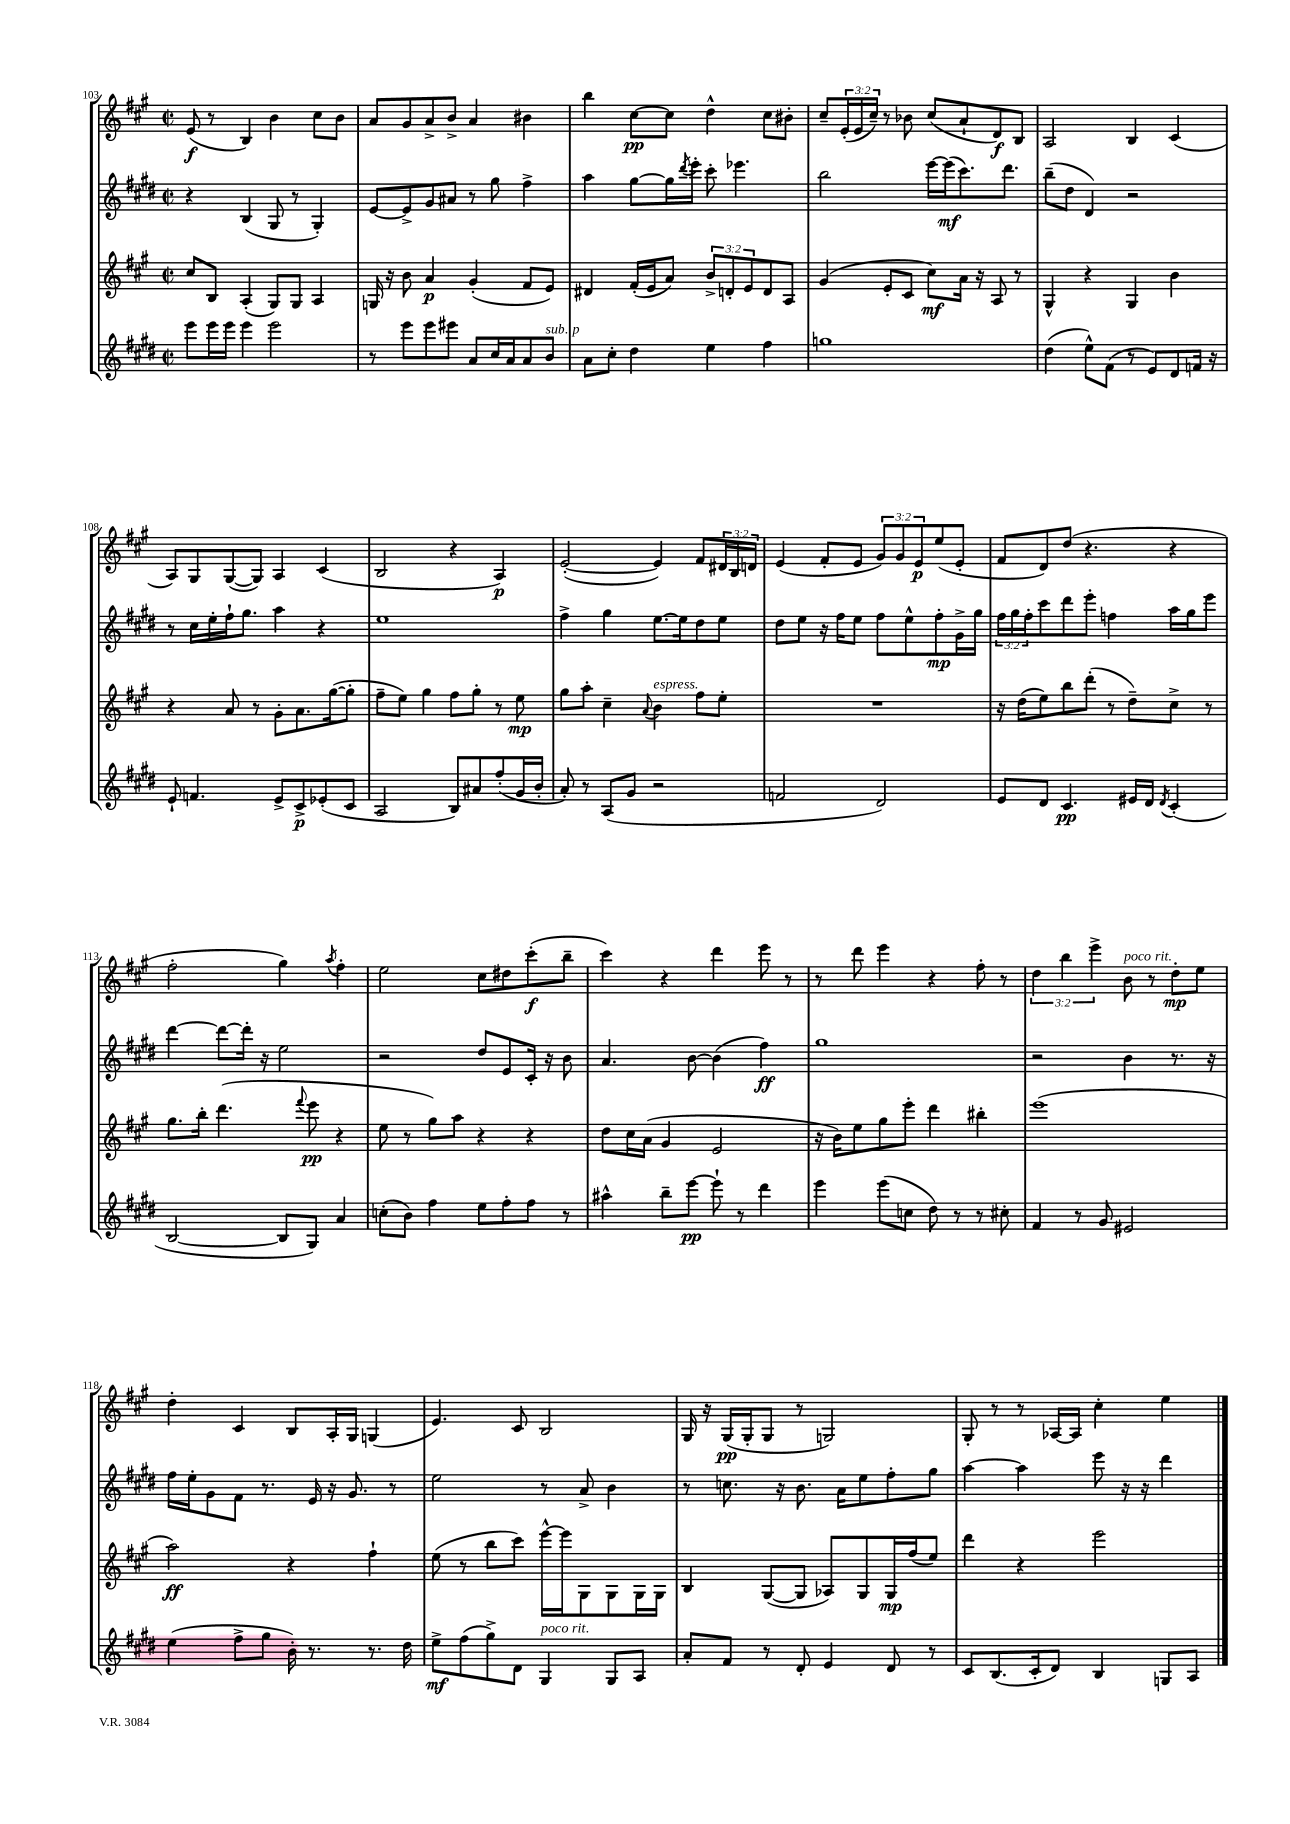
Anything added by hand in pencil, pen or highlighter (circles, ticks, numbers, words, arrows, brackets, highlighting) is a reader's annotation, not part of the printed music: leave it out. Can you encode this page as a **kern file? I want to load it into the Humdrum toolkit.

**kern	**dynam	**kern	**dynam	**kern	**dynam	**kern	**dynam
*part4	*part4	*part3	*part3	*part2	*part2	*part1	*part1
*staff4	*staff4	*staff3	*staff3	*staff2	*staff2	*staff1	*staff1
*clefG2	*	*clefG2	*	*clefG2	*	*clefG2	*
*k[f#c#g#d#]	*	*k[f#c#g#]	*	*k[f#c#g#d#]	*	*k[f#c#g#]	*
*M2/2	*	*M2/2	*	*M2/2	*	*M2/2	*
*met(c|)	*	*met(c|)	*	*met(c|)	*	*met(c|)	*
=103	=103	=103	=103	=103	=103	=103	=103
8eee\L	.	8cc#/L	.	4r	.	(8e/	f
16eee\L	.	8B/J	.	.	.	8r	.
16eee\JJ	.	.	.	.	.	.	.
4eee\	.	(4A'/	.	(4B/	.	4B/)	.
2eee\	.	8G#/L)	.	8G#/	.	4b\	.
.	.	8G#/J	.	8r	.	.	.
.	.	4A/	.	4G#'/)	.	8cc#\L	.
.	.	.	.	.	.	8b\J	.
=104	=104	=104	=104	=104	=104	=104	=104
8r	.	16Gn/	.	[8e/L	.	8a/L	.
.	.	16r	.	.	.	.	.
8eee\L	.	8b\	.	8e^/]	.	8g#/	.
8eee\	.	4a/	p	8g#/	.	8a^/	.
8eee#X\J	.	.	.	8a#X/J	.	8b^/J	.
8a/L	.	(4g#'/	.	8r	.	4a/	.
16cc#/L	.	.	.	8gg#\	.	.	.
16a/J	.	.	.	.	.	.	.
8a/	.	8f#/L	.	4ff#^\	.	4b#X\	.
!LO:TX:a:i:t=sub. p	!	!	!	!	!	!	!
8b/J	.	8e/J)	.	.	.	.	.
=105	=105	=105	=105	=105	=105	=105	=105
8a\L	.	4d#X/	.	4aa\	.	4bb\	.
8cc#'\J	.	.	.	.	.	.	.
4dd#\	.	(16f#'/LL	.	[8gg#\L	.	[8cc#\L	pp
.	.	16e/J	.	.	.	.	.
.	.	8a/J)	.	16gg#\L]	.	8cc#\J]	.
.	.	.	.	8qddd#/	.	.	.
.	.	.	.	16eee'\JJ	.	.	.
4ee\	.	12b^/L	.	8ccc#'\	.	4dd^^\	.
.	.	12dn'/	.	.	.	.	.
.	.	.	.	4.eee-X\	.	.	.
.	.	12e/	.	.	.	.	.
4ff#\	.	8d/	.	.	.	8cc#\L	.
.	.	8A/J	.	.	.	8b#X'\J	.
=106	=106	=106	=106	=106	=106	=106	=106
1ggn	.	(4g#/	.	2bb\	.	8cc#~/L	.
.	.	.	.	.	.	(24e'/L	.
.	.	.	.	.	.	24e/	.
.	.	.	.	.	.	24cc#~/JJ)	.
.	.	8e'/L	.	.	.	8r	.
.	.	8c#/J	.	.	.	8b-X\	.
.	.	8cc#\L)	mf	[16eee\LL	.	(8cc#/L	.
.	.	.	.	(16eee\J]	mf	.	.
.	.	16a\Jk	.	8.ccc#\)	.	8a`/	.
.	.	16r	.	.	.	.	.
.	.	8A/	.	.	.	8d/)	f
.	.	.	.	8.ddd#\J	.	.	.
.	.	8r	.	.	.	8B/J	.
=107	=107	=107	=107	=107	=107	=107	=107
(4dd#\	.	4G#^^/	.	(8bb~\L	.	2A/	.
.	.	.	.	8dd#\J	.	.	.
8ee^^\L)	.	4r	.	4d#/)	.	.	.
(8f#\J	.	.	.	.	.	.	.
8r	.	4G#/	.	2r	.	4B/	.
8e/L)	.	.	.	.	.	.	.
8d#/	.	4b\	.	.	.	(4c#/	.
16fn/Jk	.	.	.	.	.	.	.
16r	.	.	.	.	.	.	.
!!LO:LB:g=z
=108	=108	=108	=108	=108	=108	=108	=108
8e`/	.	4r	.	8r	.	8A/L)	.
4.fn/	.	.	.	16cc#\LL	.	8G#/	.
.	.	.	.	16ee'\	.	.	.
.	.	8a/	.	16ff#`\J	.	([8G#/	.
.	.	.	.	8.gg#\J	.	.	.
.	.	8r	.	.	.	8G#/J])	.
8e^/L	.	8g#'\L	.	4aa\	.	4A/	.
8c#^/	p	8.a\	.	.	.	.	.
(8e-X'/	.	.	.	4r	.	(4c#/	.
.	.	([16gg#\k	.	.	.	.	.
8c#/J	.	8gg#'\J]	.	.	.	.	.
=109	=109	=109	=109	=109	=109	=109	=109
2A/	.	8ff#~\L	.	1ee	.	2B/	.
.	.	8ee\J)	.	.	.	.	.
.	.	4gg#\	.	.	.	.	.
8B/L)	.	8ff#\L	.	.	.	4r	.
8a#X/	.	8gg#'\J	.	.	.	.	.
(8ff#'/	.	8r	.	.	.	4A/)	p
16g#/L	.	8ee\	mp	.	.	.	.
16b'/JJ	.	.	.	.	.	.	.
=110	=110	=110	=110	=110	=110	=110	=110
8a'/)	.	8gg#\L	.	4ff#^\	.	([2e'/	.
8r	.	8aa'\J	.	.	.	.	.
(8A/L	.	4cc#~\	.	4gg#\	.	.	.
8g#/J	.	.	.	.	.	.	.
.	.	8qqa/	.	.	.	.	.
!	!	!LO:TX:a:i:t=espress.	!	!	!	!	!
2r	.	4b\	.	[8.ee\L	.	4e/])	.
.	.	.	.	16ee\k]	.	.	.
.	.	8ff#\L	.	8dd#\	.	8f#/L	.
.	.	8ee'\J	.	8ee\J	.	24d#X/L	.
.	.	.	.	.	.	24B/	.
.	.	.	.	.	.	24dn/JJ	.
=111	=111	=111	=111	=111	=111	=111	=111
2fn/	.	1r	.	8dd#\L	.	(4e/	.
.	.	.	.	8ee\J	.	.	.
.	.	.	.	16r	.	8f#'/L	.
.	.	.	.	16ff#\KL	.	.	.
.	.	.	.	8ee\J	.	8e/J	.
2d#/)	.	.	.	8ff#\L	.	12g#/L)	.
.	.	.	.	.	.	12g#/	.
.	.	.	.	8ee^^\	.	.	.
.	.	.	.	.	.	12e/	p
.	.	.	.	8ff#'\	mp	(8ee/	.
.	.	.	.	16g#^\L	.	8e'/J	.
.	.	.	.	16gg#\JJ	.	.	.
=112	=112	=112	=112	=112	=112	=112	=112
8e/L	.	16r	.	24ff#\LL	.	8f#/L	.
.	.	.	.	24gg#\	.	.	.
.	.	(16dd\KL	.	.	.	.	.
.	.	.	.	24ff#'\J	.	.	.
8d#/J	.	8ee\)	.	8ccc#\	.	8d/)	.
4.c#/	pp	8bb\	.	8ddd#\	.	(8dd/J	.
.	.	(8ddd'\J	.	8eee'\J	.	4.r	.
.	.	8r	.	4ffn\	.	.	.
16e#X/LL	.	8dd~\L)	.	.	.	.	.
16d#/JJ	.	.	.	.	.	.	.
8qd#/	.	.	.	.	.	.	.
(4c#'/	.	8cc#^\J	.	16aa\LL	.	4r	.
.	.	.	.	16gg#\J	.	.	.
.	.	8r	.	8eee\J	.	.	.
!!LO:LB:g=z
=113	=113	=113	=113	=113	=113	=113	=113
[2B/	.	8.gg#\L	.	[4ddd#\	.	2ff#'\	.
.	.	16bb'\Jk	.	.	.	.	.
.	.	(4.ddd\	.	8ddd#\L_	.	.	.
.	.	.	.	16ddd#'\Jk]	.	.	.
.	.	.	.	16r	.	.	.
8B/L]	.	.	.	2ee\	.	4gg#\)	.
.	.	8qqfff#/	.	.	.	.	.
8G#/J)	.	8eee\	pp	.	.	.	.
.	.	.	.	.	.	8qaa/	.
4a/	.	4r	.	.	.	4ff#'\	.
=114	=114	=114	=114	=114	=114	=114	=114
(8ccn'\L	.	8ee\	.	2r	.	2ee\	.
8b\J)	.	8r	.	.	.	.	.
4ff#\	.	8gg#\L)	.	.	.	.	.
.	.	8aa\J	.	.	.	.	.
8ee\L	.	4r	.	8dd#/L	.	8cc#\L	.
8ff#'\	.	.	.	8e/	.	8dd#X\	.
8ff#\J	.	4r	.	16c#'/Jk	.	(8ccc#'\	f
.	.	.	.	16r	.	.	.
8r	.	.	.	8b\	.	8bb~\J	.
=115	=115	=115	=115	=115	=115	=115	=115
4aa#X^^\	.	8dd\L	.	4.a/	.	4ccc#\)	.
.	.	16cc#\L	.	.	.	.	.
.	.	(16a\JJ	.	.	.	.	.
8bb~\L	.	4g#/	.	.	.	4r	.
[8eee\J	pp	.	.	[8b\	.	.	.
8eee`\]	.	2e/	.	(4b\]	.	4ddd\	.
8r	.	.	.	.	.	.	.
4ddd#\	.	.	.	4ff#\)	ff	8eee\	.
.	.	.	.	.	.	8r	.
=116	=116	=116	=116	=116	=116	=116	=116
4eee\	.	16r	.	1gg#	.	8r	.
.	.	16b\KL)	.	.	.	.	.
.	.	8ee\	.	.	.	8ddd\	.
(8eee\L	.	8gg#\	.	.	.	4eee\	.
8ccn\J	.	8eee'\J	.	.	.	.	.
8dd#\)	.	4ddd\	.	.	.	4r	.
8r	.	.	.	.	.	.	.
8r	.	4bb#X'\	.	.	.	8ff#'\	.
8cc#X'\	.	.	.	.	.	8r	.
=117	=117	=117	=117	=117	=117	=117	=117
4f#/	.	(1eee	.	2r	.	6dd\	.
.	.	.	.	.	.	6bb\	.
8r	.	.	.	.	.	.	.
.	.	.	.	.	.	6eee^\	.
8g#/	.	.	.	.	.	.	.
!	!	!	!	!	!	!LO:TX:a:i:t=poco rit.	!
2e#X/	.	.	.	4b\	.	8b\	.
.	.	.	.	.	.	8r	.
.	.	.	.	8.r	.	8dd'\L	mp
.	.	.	.	.	.	8ee\J	.
.	.	.	.	16r	.	.	.
!!LO:LB:g=z
=118	=118	=118	=118	=118	=118	=118	=118
(4ee\	.	2aa\)	ff	16ff#\LL	.	4dd'\	.
.	.	.	.	16ee'\J	.	.	.
.	.	.	.	8g#\	.	.	.
8ff#^\L	.	.	.	8f#\J	.	4c#/	.
8gg#\J	.	.	.	8.r	.	.	.
16b'\)	.	4r	.	.	.	8B/L	.
8.r	.	.	.	16e/	.	.	.
.	.	.	.	16r	.	16A'/L	.
.	.	.	.	8.g#/	.	16G#/JJ	.
8.r	.	4ff#`\	.	.	.	(4Gn/	.
.	.	.	.	8r	.	.	.
16dd#\	.	.	.	.	.	.	.
=119	=119	=119	=119	=119	=119	=119	=119
8ee^\L	mf	(8ee\	.	2ee\	.	4.e/)	.
(8ff#\	.	8r	.	.	.	.	.
8gg#^\)	.	8bb\L	.	.	.	.	.
8d#\J	.	8ccc#\J)	.	.	.	8c#/	.
!LO:TX:a:i:t=poco rit.	!	!	!	!	!	!	!
4G#/	.	[16eee^^\LL	.	8r	.	2B/	.
.	.	16eee\J]	.	.	.	.	.
.	.	8G#\	.	8a^/	.	.	.
8G#/L	.	8G#\	.	4b\	.	.	.
8A/J	.	16G#\L	.	.	.	.	.
.	.	16G#\JJ	.	.	.	.	.
=120	=120	=120	=120	=120	=120	=120	=120
8a'/L	.	4B/	.	8r	.	16G#/	.
.	.	.	.	.	.	16r	.
8f#/J	.	.	.	8.ccn\	.	(16G#/LL	pp
.	.	.	.	.	.	16G#'/J	.
8r	.	([8G#/L	.	.	.	8G#/J	.
.	.	.	.	16r	.	.	.
8d#'/	.	8G#/J]	.	8.b\	.	8r	.
4e/	.	8A-X/L)	.	.	.	2Gn/)	.
.	.	.	.	16a\KL	.	.	.
.	.	8G#/	.	8ee\	.	.	.
8d#/	.	16G#/L	mp	8ff#'\	.	.	.
.	.	(16ff#/J	.	.	.	.	.
8r	.	8ee/J)	.	8gg#\J	.	.	.
=121	=121	=121	=121	=121	=121	=121	=121
8c#/L	.	4ddd\	.	[4aa\	.	8G#'/	.
(8.B/	.	.	.	.	.	8r	.
.	.	4r	.	4aa\]	.	8r	.
16c#'/k	.	.	.	.	.	.	.
8d#/J)	.	.	.	.	.	[16A-X/LL	.
.	.	.	.	.	.	16A-/JJ]	.
4B/	.	2eee\	.	8eee\	.	4cc#'\	.
.	.	.	.	16r	.	.	.
.	.	.	.	16r	.	.	.
8Gn/L	.	.	.	4ddd#\	.	4ee\	.
8A/J	.	.	.	.	.	.	.
==	==	==	==	==	==	==	==
*-	*-	*-	*-	*-	*-	*-	*-
